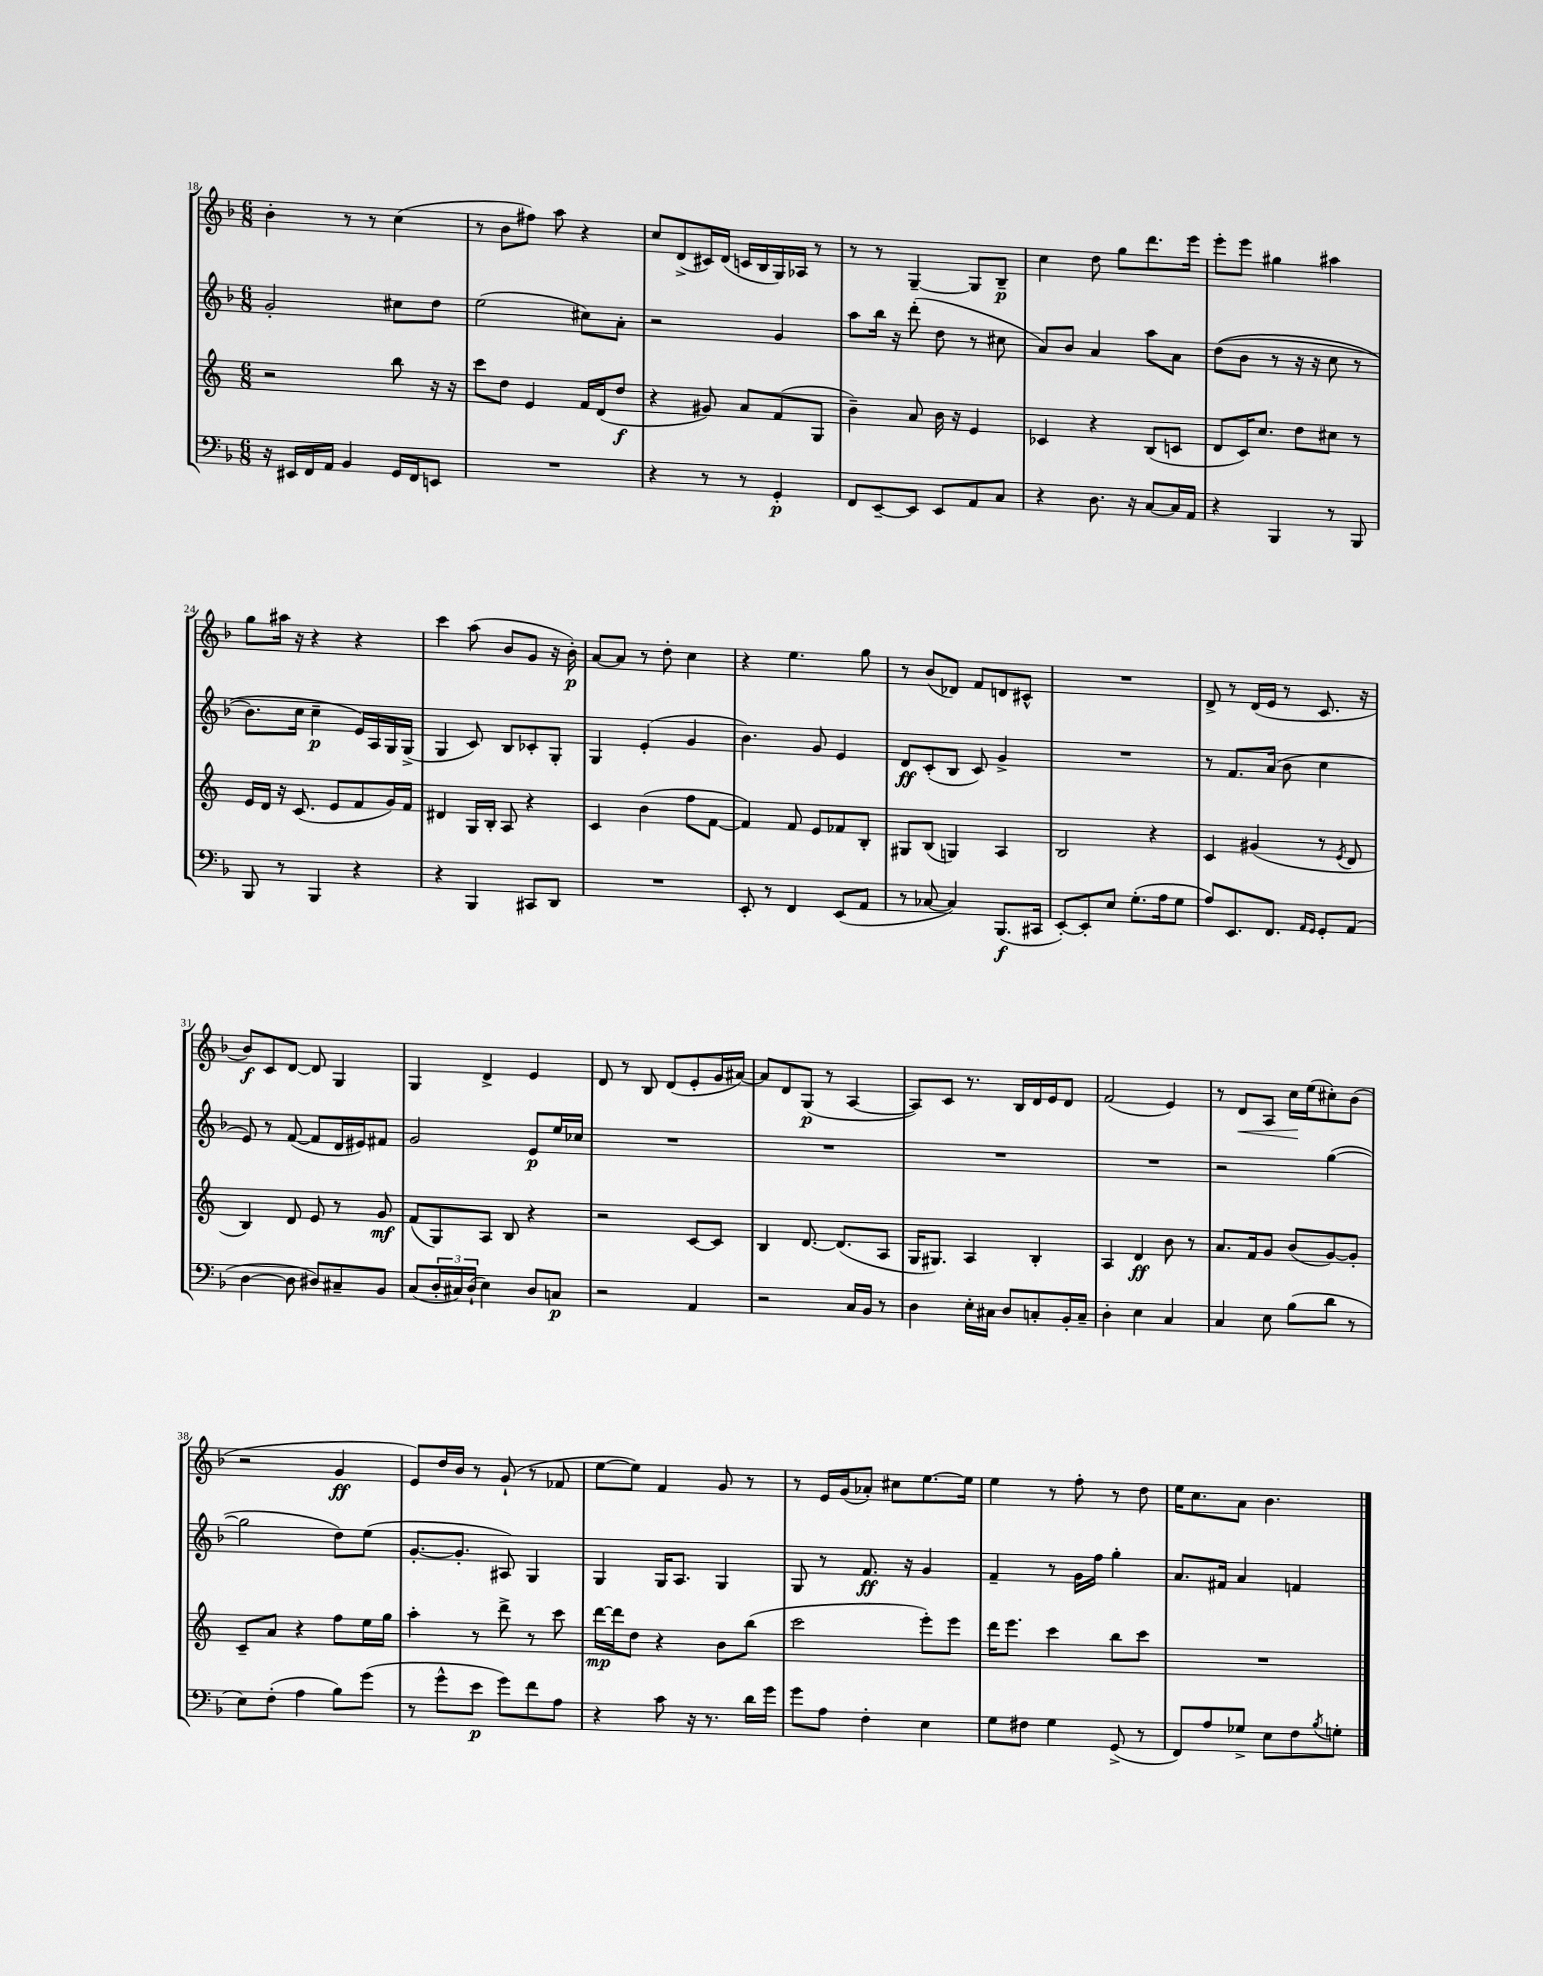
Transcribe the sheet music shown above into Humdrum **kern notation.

**kern	**kern	**kern	**kern
*staff4	*staff3	*staff2	*staff1
*clefF4	*clefG2	*clefG2	*clefG2
*k[b-]	*k[]	*k[b-]	*k[b-]
*M6/8	*M6/8	*M6/8	*M6/8
16r	2r	2g'/	4b-'\
16EE#/LL	.	.	.
16FF/	.	.	.
16AA/JJ	.	.	.
4BB-/	.	.	8r
.	.	.	8r
16GG/LL	8bb\	8cc#\L	(4cc\
16FF/J	.	.	.
8EE/J	16r	8dd\J	.
.	16r	.	.
=	=	=	=
2.r	8ccc\L	(2ee\	8r
.	8dd\J	.	8b-\L
.	4e/	.	8ff#\J)
.	.	.	8aa\
.	16f/LL	8cc#\L)	4r
.	(16d/J	.	.
.	8dd/J	8a'\J	.
=	=	=	=
4r	4r	2r	8cc/L
.	.	.	(8d^/
8r	8g#/)	.	16c#/L)
.	.	.	(16d/JJ
8r	8a/L	.	16c/LL
.	.	.	16B-/
4GG'/	(8f/	4g/	16G/)
.	.	.	16A-/JJ
.	8G/J	.	8r
=	=	=	=
8FF/L	4b~\)	8aa\L	8r
[8EE~/	.	16bb-\Jk	8r
.	.	16r	.
8EE/]J	8a/	(8ddd'\	[4G~/
8EE/L	16b\	8dd\	.
.	16r	.	.
8AA/	4e/	8r	8G/]L
8C/J	.	8cc#\	8B-~/J
=	=	=	=
4r	4c-/	8a/L)	4cc\
.	.	8b-/J	.
8.D\	4r	4a/	8dd\
.	.	.	8gg\L
16r	.	.	.
[8C/L	(8B/L	8aa\L	8.ddd\
16C/]L	8c/J	8a\J	.
16AA/JJ	.	.	16eee\Jk
=	=	=	=
4r	8d/L	&((8dd\L	8eee'\L
.	16c/K)	8b-\J	8eee\J
.	8.cc/J	.	.
4BBB-/	.	8r	4gg#\
.	8dd\L	16r	.
.	.	16r	.
8r	8cc#\J	8cc\	4aa#\
8BBB-/	8r	8r	.
=	=	=	=
8BBB-/	16e/LL	8.b-\L)	8gg\L
.	16d/JJ	.	.
8r	16r	.	16aa#\Jk
.	(8.c/	16cc\Jk	16r
4BBB-/	.	4cc~\	4r
.	8e/L	.	.
4r	8f/	16e/LL&)	4r
.	.	16A/	.
.	16g/L)	16G/	.
.	16f/JJ	(16G^/JJ	.
=	=	=	=
4r	4d#/	4G/	4ccc\
4BBB-/	16G/LL	8c/)	(8aa\
.	16B'/JJ	.	.
.	8A/	8B-/L	8b-/L
8CC#/L	4r	8c-'/	8g/J
8DD/J	.	8G'/J	16r
.	.	.	16b-'\)
=	=	=	=
2.r	4c/	4G/	[8a/L
.	.	.	8a/]J
.	(4b\	(4e'/	8r
.	.	.	8dd'\
.	8ff\L	4g/	4cc\
.	[8f\J	.	.
=	=	=	=
8EE'/	4f/])	4.b-\)	4r
8r	.	.	.
4FF/	8f/	.	4.ee\
.	8e/L	8g/	.
(8EE/L	8f-/	4e/	.
8AA/J	8B'/J	.	8gg\
=	=	=	=
8r	8G#/L	8d/L	8r
[8C-/	(8B/J	(8c'/	(8b-/L
4C-/])	4G/)	8B-/J	8d-/J)
.	.	8c/)	8f/L
(8.BBB-/L	4A/	4g^/	8d/
.	.	.	8c#^^/J
16CC#/Jk	.	.	.
=	=	=	=
[8EE'/L)	2B/	2.r	2.r
8EE'/]	.	.	.
8E/J	.	.	.
(8.G'\L	.	.	.
.	4r	.	.
16A\k	.	.	.
8G\J	.	.	.
=	=	=	=
8A/L)	4c/	8r	8d^/
8.EE/	.	8.f/L	8r
.	(4g#/	.	(16d/LL
8.FF/J	.	(16a/Jk	16e/JJ
.	.	8b-\	8r
16qqAA/LL	.	.	.
16qqGG/JJ	.	.	.
8GG'/L	8r	4cc\	8.c/
.	8qe/	.	.
(8AA/J	8d/	.	.
.	.	.	16r
=	=	=	=
[4D\	4B/)	8e/)	8b-/L)
.	.	8r	8c/
8D\]	8d/	([8f/	[8d/J
8D#/L)	8e/	8f/]L	8d/]
8C#~/	8r	16d/L	4G/
.	.	16e#/J)	.
8BB-/J	8g/	8f#/J	.
=	=	=	=
(8C/L	(8f/L	2g/	4G/
24D'/L	8G/)	.	.
24C#/)	.	.	.
(24D`/JJ	.	.	.
4E\)	8A/J	.	4d^/
.	8B/	.	.
8D/L	4r	8e/L	4e/
8C/J	.	16ee/L	.
.	.	16cc-/JJ	.
=	=	=	=
2r	2r	2.r	8d/
.	.	.	8r
.	.	.	8B-/
.	.	.	(8d/L
4AA/	[8c/L	.	8e'/
.	8c/]J	.	16g/L
.	.	.	[16a#/JJ)
=	=	=	=
2r	4B/	2.r	8a#/]L
.	.	.	8d/
.	[8.d/	.	(8G/J
.	.	.	8r
.	(8.d/]L	.	.
16C/LL	.	.	[4A/
16BB-/JJ	.	.	.
8r	8A/J	.	.
=	=	=	=
4D\	16G/LK	2.r	8A/]L)
.	8.G#/J)	.	.
.	.	.	8c/J
16E'\LL	4A/	.	8.r
16C#\JJ	.	.	.
8D/L	.	.	.
.	.	.	16B-/LL
8C'/	4B'/	.	16d/
.	.	.	16e/J
16BB-'/L	.	.	8d/J
16C~/JJ	.	.	.
=	=	=	=
4D'\	4A/	2.r	(2f/
4E\	4d/	.	.
4C/	8b\	.	4e/)
.	8r	.	.
=	=	=	=
4C/	8.a/L	2r	8r
.	.	.	8d/L
.	16f/k	.	.
8E\	8g/J	.	8A/J
(8B-\L	(8b/L	.	16cc\LL
.	.	.	(16ee\J
8d\J	[8g/)	([4gg\	8cc#'\)
8r	8g'/]J	.	(8b-\J
=	=	=	=
8E\L)	8c~/L	2gg\]	2r
(8F'\J	8a/J	.	.
4A\	4r	.	.
8B-\L)	8ff\L	8dd\L)	4g/
(8g\J	16ee\L	(8ee\J	.
.	16gg\JJ	.	.
=	=	=	=
8r	4aa'\	[8.g'/L	8e/L)
8g^^\L	.	.	16dd/L
.	.	8.g'/]J	16b-/JJ
8e\J	8r	.	8r
8g\L)	8ddd^\	8A#/)	(8g`/
8f\	8r	4G/	8r
8A\J	8ccc\	.	8f-/
=	=	=	=
4r	[16ddd\LL	4G/	[8ee\L
.	16ddd\]J	.	.
.	8dd\J	.	8ee\]J)
8c\	4r	16G/LK	4f/
.	.	8.A/J	.
16r	.	.	.
8.r	.	.	.
.	8b\L	4G/	8g/
16d\LL	(8bb\J	.	8r
16g\JJ	.	.	.
=	=	=	=
8g\L	2ccc\	8G/	8r
8A\J	.	8r	16e/LL
.	.	.	(16g/J
4F'\	.	8.f/	8a-'/J)
.	.	.	8cc#\L
.	.	16r	.
4E\	8eee'\L)	4g/	[8.ee\
.	8eee\J	.	.
.	.	.	16ee\]Jk
=	=	=	=
8G\L	16ddd\LK	4f~/	4ee\
.	8.eee\J	.	.
8F#\J	.	.	.
4G\	4ccc\	8r	8r
.	.	16g\LL	8ff'\
.	.	16ff\JJ	.
(8GG^/	8bb\L	4gg'\	8r
8r	8ccc\J	.	8dd\
=	=	=	=
8FF/L)	2.r	8.a/L	16ee\LK
.	.	.	8.cc\
8A/	.	.	.
.	.	16f#/Jk	.
8G-^/J	.	4a/	8a\J
8E\L	.	.	4.b-\
8F\	.	4f/	.
8qB-/	.	.	.
8G'\J	.	.	.
==	==	==	==
*-	*-	*-	*-
